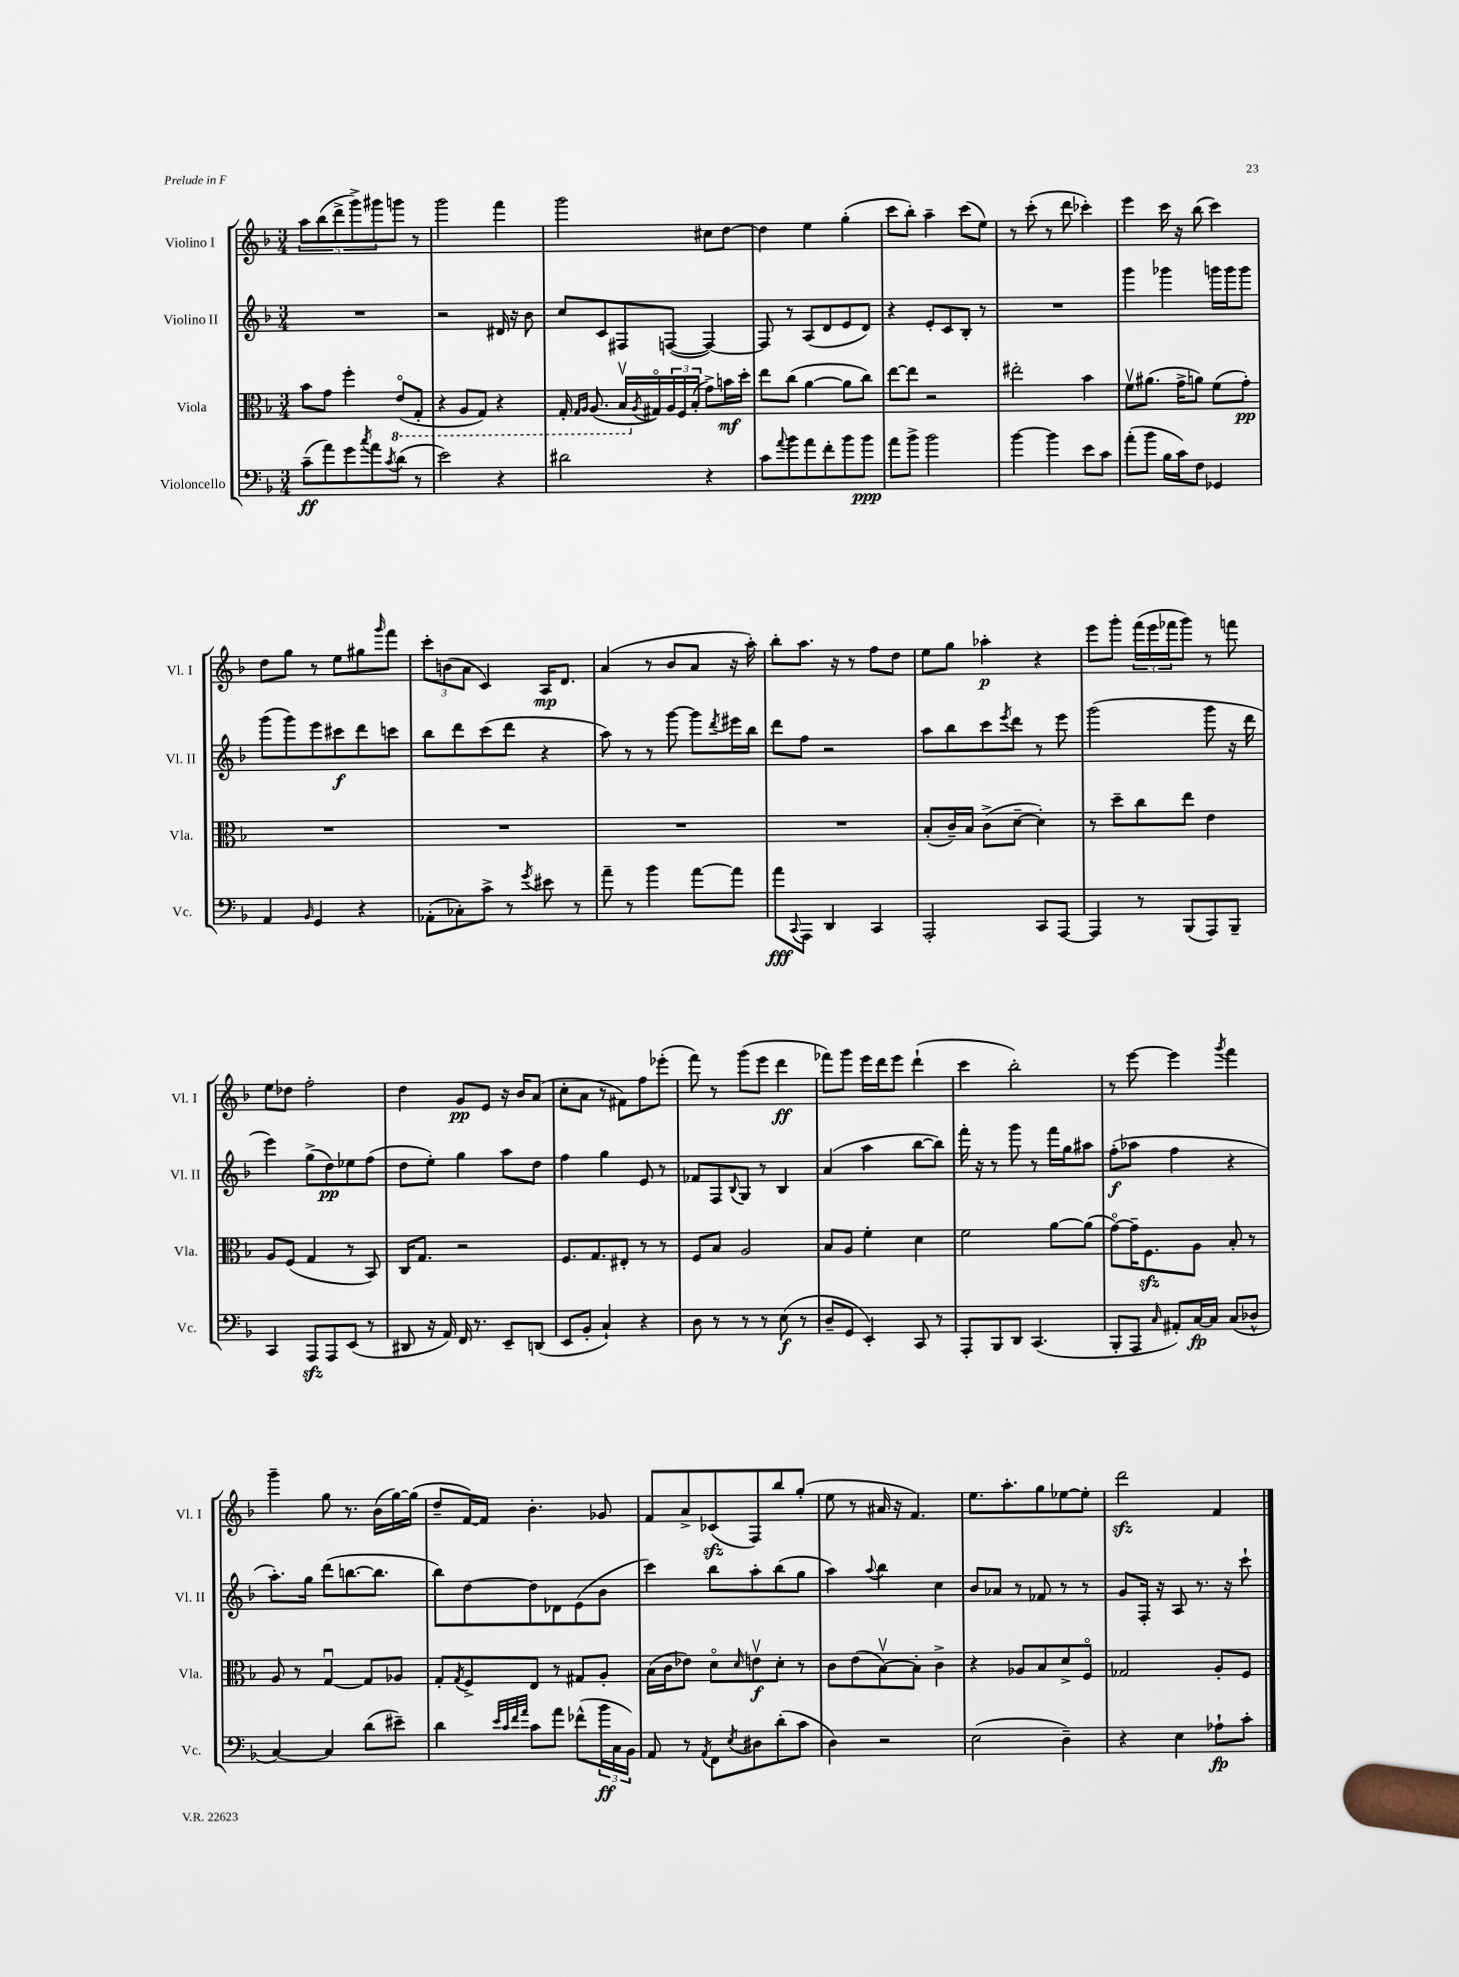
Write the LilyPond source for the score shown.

<<
\new StaffGroup <<
\new Staff = "s0" \with { instrumentName = "Violino I" shortInstrumentName = "Vl. I" } {
    \clef treble \key f \major \numericTimeSignature \time 3/4
    \tuplet 5/4 { a''8 bes''8( d'''8-> g'''8->) gis'''8 } g'''8 r8 |
    g'''2 f'''4 |
    g'''2 cis''8 d''8~ |
    d''4 e''4 g''4-.( |
    c'''8 bes''8-.) a''4-- c'''8( e''8) |
    r8 c'''8-.( r8 d'''8 ces'''4-.) |
    e'''4 c'''16 r16 bes''8( c'''4) |
    d''8 g''8 r8 e''8 gis''8 \grace { g'''16 } f'''8 |
    \tuplet 3/2 { c'''8-. b'8( a'8 } c'4) a16\mp d'8. |
    a'4( r8 bes'8 a'8 r16 a''16-.) |
    bes''8-. a''8. r16 r8 f''8 d''8 |
    e''8 g''8 aes''4-.\p r4 |
    e'''8 g'''8-. \tuplet 3/2 { f'''16( e'''16 fes'''16 } g'''8) r8 f'''8 |
    e''8 des''8 f''2-. |
    d''4 g'8\pp e'8 r16 bes'16 a'8( |
    c''8-. a'8 r8 fis'8) f''8 ees'''8-.( |
    f'''8) r8 g'''8( e'''8 d'''4\ff |
    fes'''8) g'''8 e'''16 d'''16 e'''8 d'''4-!( |
    c'''4 bes''2-.) |
    r8 e'''8~ e'''4 \acciaccatura { g'''8 } f'''4 |
    g'''4-- g''8 r8. bes'16( g''16~) g''16( |
    d''8-- f'16~) f'16 bes'4.-. ges'8 |
    f'8 a'8-> ces'8\sfz( f8) bes''8 g''8-.( |
    e''8 r8 ais'16 r16 f'4.) |
    e''8. a''8.-. g''8 ees''8~ ees''8-. |
    d'''2\sfz f'4 \bar "|." |
}
\new Staff = "s1" \with { instrumentName = "Violino II" shortInstrumentName = "Vl. II" } {
    \clef treble \key f \major \numericTimeSignature \time 3/4
    R2. |
    r2 dis'16 r16 bes'8 |
    c''8 c'8 fis8 f8~( f4~) |
    f8 r8 a8( d'8 e'8 d'8) |
    r4 e'8-. c'8 bes8-. r8 |
    R2. |
    g'''4 ges'''4 g'''16 g'''16 g'''8 |
    g'''8( g'''8) e'''8 cis'''8\f d'''8 c'''8 |
    bes''8 d'''8 c'''8( d'''8 r4 |
    a''8) r8 r8 g'''8~ g'''8 \acciaccatura { d'''8 } eis'''16 bes''16 |
    d'''8 f''8 r2 |
    a''8 bes''8 c'''8 \acciaccatura { e'''8 } d'''8 r8 e'''8 |
    g'''2( g'''8 r16 d'''16 |
    e'''4) g''8->( d''8\pp) ees''8 f''8( |
    d''8 e''8-.) g''4 a''8 d''8 |
    f''4 g''4 e'8 r8 |
    fes'8 f8 \appoggiatura { bes8 } g8 r8 bes4 |
    a'4( a''4 bes''8~ bes''8) |
    f'''16-. r16 r8 g'''8 r8 f'''16 g''16 ais''8 |
    f''8-.\f( aes''8 f''4 r4 |
    a''8.-.) g''16 d'''8( b''8.~ b''8. |
    bes''8) d''8~ d''8 des'8 e'8( bes'8 |
    c'''4) bes''8 a''8-. bes''8( g''8 |
    a''4) \appoggiatura { a''8 } bes''4 c''4 |
    bes'8 aes'8 r8 fes'8 r8 r8 |
    g'8 f16-. r16 a8 r8. r16 c'''8-! \bar "|." |
}
\new Staff = "s2" \with { instrumentName = "Viola" shortInstrumentName = "Vla." } {
    \clef alto \key f \major \numericTimeSignature \time 3/4
    bes'8 g'8 f''4-. \ottava #-1 e8\flageolet( g,8-. |
    r4 a,8 g,8) r4 |
    g,16-. \grace { g,16 a,16 } a,8.( bes,16\upbow \ottava #0 \acciaccatura { a8 } gis16\flageolet) \tuplet 3/2 { a16 f16 bes16-.( } g'8->) b'16\mf d''16-. |
    e''8 c''8( a'4~ a'8 c''8) |
    e''8~ e''8 r2 |
    eis''2-. bes'4 |
    f'8\upbow ais'8.( g'16-> a'8) f'8( g'8-.\pp) |
    R2. |
    R2. |
    R2. |
    R2. |
    bes8-.( c'16--) bes16 c'8->( d'8~-- d'4-.) |
    r8 d''8-- c''8 e''8 e'4 |
    a8 f8( g4 r8 bes,8) |
    c16 g8. r2 |
    f8. g8. eis8-. r8 r8 |
    f8 bes8 a2 |
    bes8 a8 f'4-. d'4 |
    f'2 a'8~ a'8( |
    g'8~\flageolet) g'16-- f8.\sfz a8 bes8-. r8 |
    a8 r8 g4~\downbow g8 aes8 |
    g8-. \acciaccatura { g8 } f8-> e8 r8 gis8 a8-. |
    bes16( c'16 ees'8) d'8\flageolet \grace { d'16 } e'8\upbow\f d'8-. r8 |
    c'8 e'8( bes8~\upbow) bes8-. c'4-> |
    r4 aes8 bes8 d'8-> f8\flageolet |
    ges2 a8-. f8 \bar "|." |
}
\new Staff = "s3" \with { instrumentName = "Violoncello" shortInstrumentName = "Vc." } {
    \clef bass \key f \major \numericTimeSignature \time 3/4
    c'8--\ff( a'8) g'8 \acciaccatura { c''8 } a'8 \acciaccatura { c'8 } d'8( r8 |
    e'2) r4 |
    dis'2 r4 |
    c'8 \appoggiatura { a'8 } bes'8 a'8 f'8-. bes'8 bes'8\ppp |
    a'8 bes'8-> bes'2 |
    bes'4~ bes'4 e'8 c'8 |
    a'8-.( bes'8 bes16 c'16) f8 ges,4 |
    a,4 \grace { bes,16 } g,4 r4 |
    aes,8-.( ces8-.) c'8-> r8 \acciaccatura { g'8 } eis'8 r8 |
    a'8-- r8 bes'4 a'8~ a'8 |
    a'8\fff \appoggiatura { c,8 } a,,8 d,4 c,4 |
    a,,2-. c,8 a,,8~ |
    a,,4 r8 bes,,8( a,,8) bes,,8-- |
    c,4 a,,8\sfz a,,8 e,8( r8 |
    dis,8 r16 a,16) f,16 r8. e,8-- d,8( |
    e,8 bes,8-. c4-!) r4 |
    d8 r8 r8 r8 e8\f( r8 |
    d8-- g,8 e,4-.) c,8 r8 |
    a,,8-. bes,,8 d,8 c,4.( |
    bes,,8-. a,,8 \grace { c16 } ais,8-.) c16~\fp c16 c8( des8-^ |
    c4~) c4 d'8( eis'8--) |
    d'4 \grace { e'32 c'32 f'32 a'32 } c'8 a'8 fes'8-^( \tuplet 3/2 { bes'16\ff c16 bes,16) } |
    a,8 r8 \acciaccatura { a,8 } f,8 \acciaccatura { e8 } dis8 d'8-.( c'8 |
    d4) r2 |
    e2( d4--) |
    r4 e4 aes8-!\fp c'8-. \bar "|." |
}
>>
>>
\layout { \context { \Score \remove "Bar_number_engraver" } }
